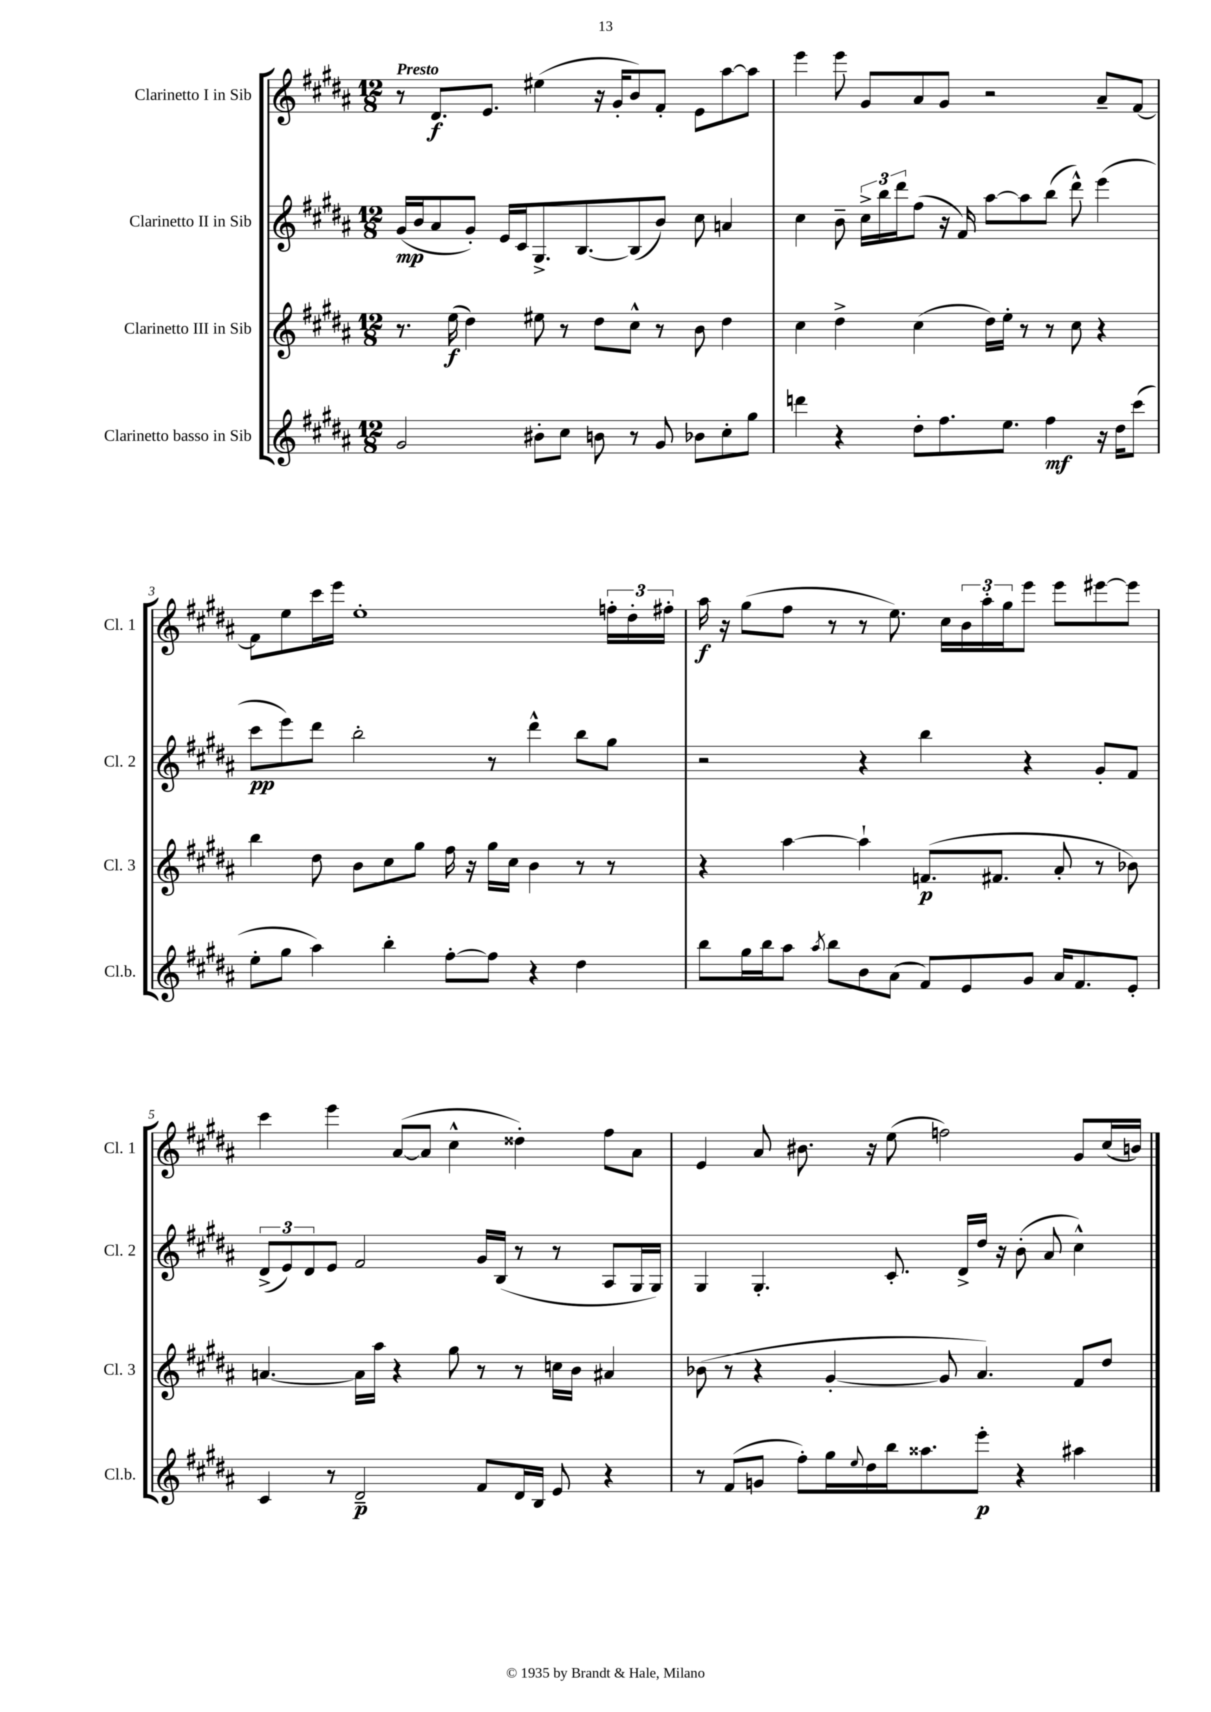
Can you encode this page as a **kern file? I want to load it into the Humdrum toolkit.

**kern	**kern	**kern	**kern
*staff4	*staff3	*staff2	*staff1
*clefG2	*clefG2	*clefG2	*clefG2
*k[f#c#g#d#a#]	*k[f#c#g#d#a#]	*k[f#c#g#d#a#]	*k[f#c#g#d#a#]
*M12/8	*M12/8	*M12/8	*M12/8
2g#	8.r	(16g#	8r
.	.	16b	.
.	.	8a#	8.d#
.	(16ee	.	.
.	4dd#)	8g#')	.
.	.	.	8.e
.	.	16e	.
.	.	16c#	.
8b#'	8ee#	8.G#^	(4ee#
8cc#	8r	.	.
.	.	[8.B	.
8b	8dd#	.	16r
.	.	.	16g#'
8r	8cc#^^	(8B]	8b)
8g#	8r	8b)	8f#'
8b-	8b	8cc#	8e
8cc#'	4dd#	4a	[8aa#
8gg#	.	.	8aa#]
=	=	=	=
4ddd	4cc#	4cc#	4eee
4r	4dd#^	8b~	8eee
.	.	24cc#^	8g#
.	.	24bb	.
.	.	24ddd#	.
8dd#'	(4cc#	(8ff#	8a#
8.ff#	.	16r	8g#
.	.	16f#)	.
.	16dd#)	[8aa#	2r
8.ee	16ee'	.	.
.	8r	8aa#]	.
4ff#	8r	(8bb	.
.	8cc#	8ddd#^^)	.
16r	4r	(4eee	8a#~
16dd#	.	.	.
(8ccc#	.	.	[8f#
=	=	=	=
8ee'	4bb	8ccc#	8f#]
8gg#	.	8eee)	8ee
4aa#)	8dd#	8ddd#	16ccc#
.	.	.	16eee
.	8b	2bb'	1ee'
4bb'	8cc#	.	.
.	8gg#	.	.
[8ff#'	16ff#	.	.
.	16r	.	.
8ff#]	16gg#	8r	.
.	16cc#	.	.
4r	4b	4ddd#^^	.
4dd#	8r	8bb	.
.	8r	8gg#	24ff'
.	.	.	24dd#'
.	.	.	24ff#'
=	=	=	=
8bb	4r	2r	16aa#
.	.	.	16r
16gg#	.	.	(8gg#
16bb	.	.	.
8aa#	[4aa#	.	8ff#
8qaa#	.	.	.
8bb	.	.	8r
8b	4aa#`]	4r	8r
(8a#	.	.	8.ee)
8f#)	(8.f	4bb	.
.	.	.	16cc#
8e	.	.	24b
.	.	.	24aa#'
.	8.f#	.	.
.	.	.	24gg#
8g#	.	4r	8eee
16a#	8a#'	.	8eee
8.f#	.	.	.
.	8r	8g#'	[8eee#
8e'	8b-)	8f#	8eee#]
=	=	=	=
4c#	[4.a	(12d#^	4ccc#
.	.	12e)	.
.	.	12d#	.
8r	.	8e	4eee
2d#~	16a]	2f#	.
.	16aa#	.	.
.	4r	.	([8a#
.	.	.	8a#]
.	8gg#	.	4cc#^^
8f#	8r	16g#	.
.	.	(16B	.
16d#	8r	8r	4dd##')
16B	.	.	.
8e	16cc	8r	.
.	16b	.	.
4r	4a#	8A#	8ff#
.	.	16G#	8a#
.	.	16G#)	.
=	=	=	=
8r	(8b-	4G#	4e
(8f#	8r	.	.
8g	4r	4.G#'	8a#
8ff#')	.	.	8.b#
16gg#	[4g#'	.	.
8qqee	.	.	.
16dd#	.	.	16r
16bb	.	8.c#'	(8ee
8.aa##	.	.	.
.	8g#]	.	2ff)
.	.	16d#^	.
8eee'	4.a#)	16dd#	.
.	.	16r	.
4r	.	(8b'	.
.	.	8a#	.
4aa#	8f#	4cc#^^)	8g#
.	8dd#	.	(16cc#
.	.	.	16b)
==	==	==	==
*-	*-	*-	*-
